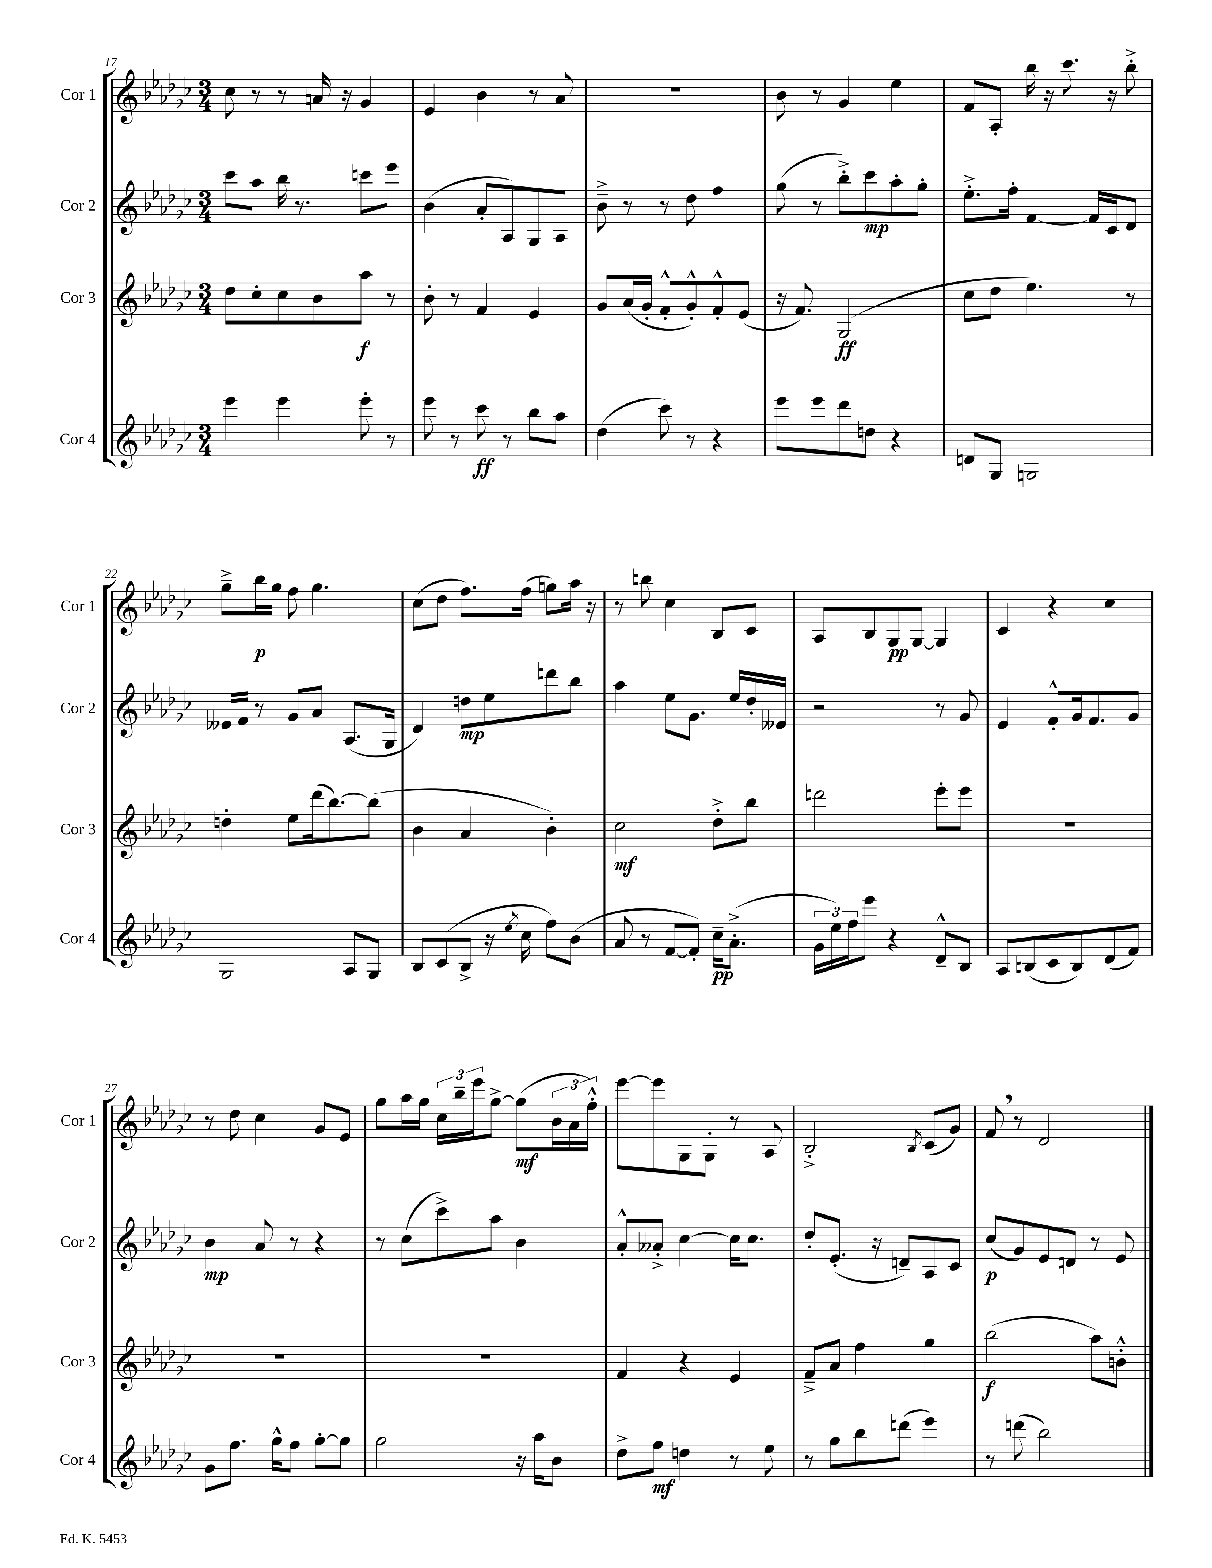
<<
\new StaffGroup <<
\new Staff = "s0" \with { instrumentName = "Cor 1" shortInstrumentName = "Cor 1" } {
    \clef treble \key ges \major \numericTimeSignature \time 3/4
    ces''8 r8 r8 a'16 r16 ges'4 |
    ees'4 bes'4 r8 aes'8 |
    R2. |
    bes'8 r8 ges'4 ees''4 |
    f'8 aes8-. bes''16 r16 ces'''8. r16 bes''8-.-> |
    ges''8---> bes''16\p ges''16 f''8 ges''4. |
    ces''8( des''8 f''8.) f''16( g''8) aes''16 r16 |
    r8 b''8 ces''4 bes8 ces'8 |
    aes8 bes8 ges8\pp ges8~ ges4 |
    ces'4 r4 ces''4 |
    r8 des''8 ces''4 ges'8 ees'8 |
    ges''8 aes''16 ges''16 \tuplet 3/2 { ces''16 bes''16-- ees'''16 } ges''8~-> ges''8\mf( \tuplet 3/2 { bes'16 aes'16 f''16-.-^) } |
    ees'''8~ ees'''8 ges8 ges8-. r8 aes8 |
    bes2-.-> \acciaccatura { bes8 } ces'8( ges'8) |
    f'8 \breathe r8 des'2 \bar "|." |
}
\new Staff = "s1" \with { instrumentName = "Cor 2" shortInstrumentName = "Cor 2" } {
    \clef treble \key ges \major \numericTimeSignature \time 3/4
    ces'''8 aes''8 bes''16 r8. c'''8 ees'''8 |
    bes'4( aes'8-. aes8) ges8 aes8 |
    bes'8---> r8 r8 des''8 f''4 |
    ges''8( r8 bes''8-.->) ces'''8\mp aes''8-. ges''8-. |
    ees''8.-.-> f''16-. f'4~ f'16 ces'16 des'8 |
    eeses'16 f'16 r8 ges'8 aes'8 aes8.( ges16 |
    des'4) d''8\mp ees''8 d'''8 bes''8 |
    aes''4 ees''8 ges'8. ees''16 des''16-. eeses'16 |
    r2 r8 ges'8 |
    ees'4 f'8-.-^ ges'16 f'8. ges'8 |
    bes'4\mp aes'8 r8 r4 |
    r8 ces''8( ces'''8->) aes''8 bes'4 |
    aes'8-.-^ aeses'8-.-> ces''4~ ces''16 ces''8. |
    des''8-. ees'8.-.( r16 d'8--) aes8 ces'8 |
    ces''8\p( ges'8) ees'8 d'8 r8 ees'8 \bar "|." |
}
\new Staff = "s2" \with { instrumentName = "Cor 3" shortInstrumentName = "Cor 3" } {
    \clef treble \key ges \major \numericTimeSignature \time 3/4
    des''8 ces''8-. ces''8 bes'8 aes''8\f r8 |
    bes'8-. r8 f'4 ees'4 |
    ges'8 aes'16( ges'16-. f'8-.-^ ges'8-.-^) f'8-.-^ ees'8( |
    r16 f'8.) ges2\ff( |
    ces''8 des''8 ees''4.) r8 |
    d''4-. ees''8 des'''16( bes''8.~) bes''8( |
    bes'4 aes'4 bes'4-.) |
    ces''2\mf des''8-.-> bes''8 |
    d'''2 ees'''8-. ees'''8 |
    R2. |
    R2. |
    R2. |
    f'4 r4 ees'4 |
    f'8---> aes'8 f''4 ges''4 |
    bes''2\f( aes''8) b'8-.-^ \bar "|." |
}
\new Staff = "s3" \with { instrumentName = "Cor 4" shortInstrumentName = "Cor 4" } {
    \clef treble \key ges \major \numericTimeSignature \time 3/4
    ees'''4 ees'''4 ees'''8-. r8 |
    ees'''8 r8 ces'''8\ff r8 bes''8 aes''8 |
    des''4( ces'''8) r8 r4 |
    ees'''8 ees'''8 des'''8 d''8 r4 |
    d'8 ges8 g2 |
    ges2 aes8 ges8 |
    bes8 ces'8( bes8-> r16 \acciaccatura { ees''8 } ces''16 f''8) bes'8( |
    aes'8 r8 f'8~ f'8-.) ces''16--\pp aes'8.-.->( |
    \tuplet 3/2 { ges'16 ees''16) f''16 } ees'''8 r4 des'8---^ bes8 |
    aes8 b8( ces'8 b8) des'8( f'8) |
    ges'8 f''8. ges''16-^ f''8 ges''8~-. ges''8 |
    ges''2 r16 aes''16 bes'8 |
    des''8-> f''8\mf d''4 r8 ees''8 |
    r8 ges''8 bes''8 d'''8( ees'''4) |
    r8 d'''8( bes''2) \bar "|." |
}
>>
>>
\layout { \context { \Score currentBarNumber = #17 } }
